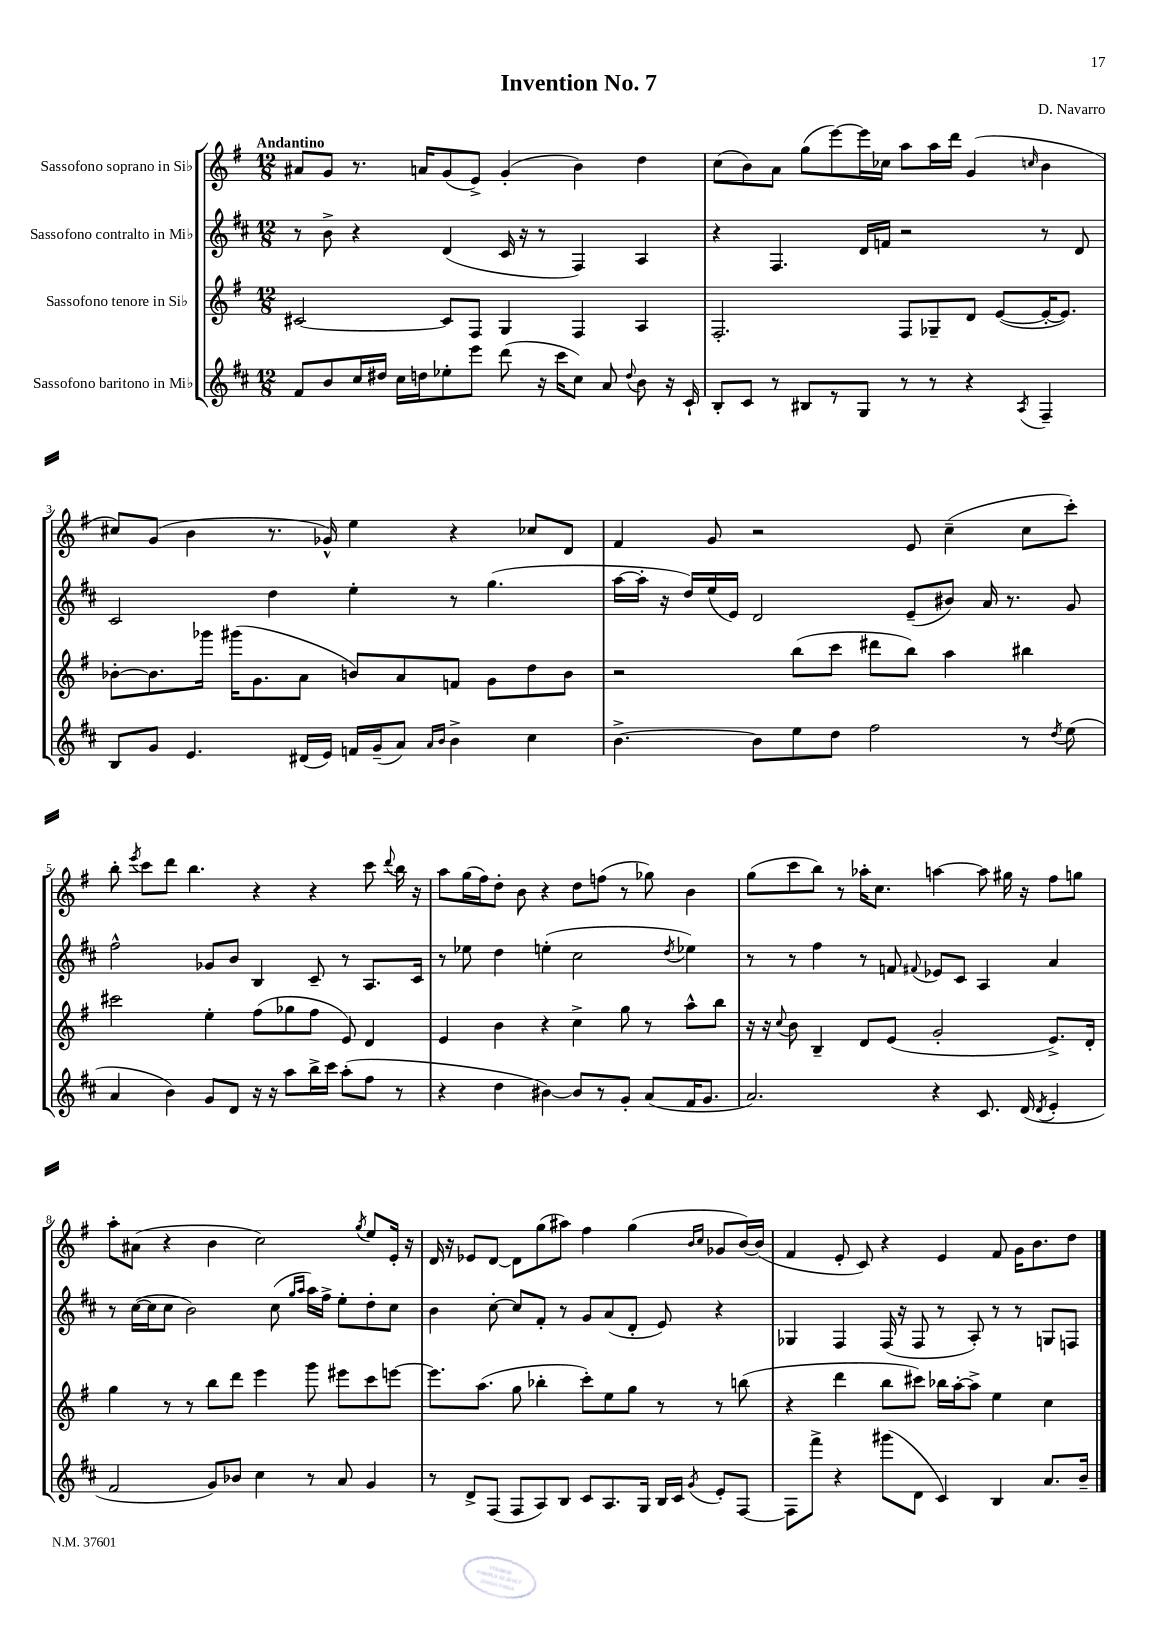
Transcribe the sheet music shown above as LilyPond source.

\header { title = "Invention No. 7" composer = "D. Navarro" }
<<
\new StaffGroup <<
\new Staff = "s0" \with { instrumentName = "Sassofono soprano in Sib" } {
    \clef treble \key g \major \numericTimeSignature \time 12/8 \tempo "Andantino"
    \autoBeamOff ais'8[ g'8] r8. a'16[ g'8( e'8]->) g'4-.( b'4) d''4 |
    c''8[( b'8) a'8] g''8[( e'''8~) e'''16 ces''16] a''8[ a''16 d'''16] g'4( \grace { c''16 } b'4 |
    cis''8[) g'8]( b'4 r8. ges'16-^) e''4 r4 ces''8[ d'8] |
    fis'4 g'8 r2 e'8 c''4--( c''8[ c'''8]-.) |
    b''8-. \acciaccatura { e'''8 } c'''8[ d'''8] b''4. r4 r4 c'''8 \appoggiatura { d'''8 } b''16 r16 |
    a''8[ g''16( fis''16) d''8]-. b'8 r4 d''8[ f''8]( r8 ges''8) b'4 |
    g''8[( c'''8 b''8]) r8 aes''16[-. c''8.] a''4~ a''8 gis''16 r16 fis''8[ g''8] |
    a''8[-. ais'8]( r4 b'4 c''2) \acciaccatura { g''8 } e''8[ e'16]-. r16 |
    d'16 r16 ees'8[ d'8]~ d'8[ g''8( ais''8]) fis''4 g''4( \grace { b'16[ c''16] } ges'8[ b'16~) b'16]( |
    fis'4 e'8-. c'8) r4 e'4 fis'8 g'16[ b'8. d''8] \bar "|." |
}
\new Staff = "s1" \with { instrumentName = "Sassofono contralto in Mib" } {
    \clef treble \key d \major \numericTimeSignature \time 12/8
    \autoBeamOff r8 b'8-> r4 d'4( cis'16 r16 r8 fis4) a4 |
    r4 fis4. d'16[ f'16] r2 r8 d'8 |
    cis'2 d''4 e''4-. r8 g''4.( |
    a''16[~ a''16]-. r16 d''16[) e''16( e'16]) d'2 e'8[--( bis'8]) a'16 r8. g'8 |
    fis''2-^ ges'8[ b'8] b4 cis'8-- r8 a8.[ cis'16] |
    r8 ees''8 d''4 e''4-.( cis''2 \acciaccatura { d''8 } ees''4) |
    r8 r8 fis''4 r8 f'8 \appoggiatura { fis'8 } ees'8[ cis'8] a4 a'4 |
    r8 cis''16[~( cis''16 cis''8] b'2) cis''8( \grace { g''16[ a''16] } a''16[) fis''16]-> e''8[-. d''8-. cis''8] |
    b'4 cis''8~-. cis''8[ fis'8]-. r8 g'8[ a'8( d'8]-. e'8) r4 |
    ges4 fis4 fis16( r16 fis8 r8 a8-.) r8 r8 g8[ f8] \bar "|." |
}
\new Staff = "s2" \with { instrumentName = "Sassofono tenore in Sib" } {
    \clef treble \key g \major \numericTimeSignature \time 12/8
    \autoBeamOff cis'2~ cis'8[ fis8] g4 fis4 a4 |
    fis2.-. fis8[ ges8-- d'8] e'8[~( e'16~-. e'8.]) |
    bes'8[~-. bes'8. ges'''16] gis'''16[( g'8. a'8] b'8[) a'8 f'8] g'8[ d''8 b'8] |
    r2 b''8[( c'''8] dis'''8[ b''8]) a''4 bis''4 |
    cis'''2 e''4-. fis''8[( ges''8 fis''8] e'8) d'4 |
    e'4 b'4 r4 c''4-> g''8 r8 a''8[-^ b''8] |
    r16 r16 \appoggiatura { c''8 } b'8 b4-- d'8[ e'8]( g'2-. e'8.[->) d'16]-. |
    g''4 r8 r8 b''8[ d'''8] e'''4 g'''8 eis'''8[ c'''8 e'''8]~ |
    e'''8.[ a''8.]( g''8 bes''4-. c'''8[-.) e''8 g''8] r8 r8 b''8( |
    r4 d'''4 b''8[ cis'''8]) bes''16[ a''16~-. a''8]-> e''4 c''4 \bar "|." |
}
\new Staff = "s3" \with { instrumentName = "Sassofono baritono in Mib" } {
    \clef treble \key d \major \numericTimeSignature \time 12/8
    \autoBeamOff fis'8[ b'8 cis''16 dis''16] cis''16[ d''16 ees''8-. e'''8] d'''8( r16 cis'''16[ cis''8]) a'8 \appoggiatura { d''8 } b'8 r16 cis'16-! |
    b8[-. cis'8] r8 bis8[ r8 g8] r8 r8 r4 \acciaccatura { a8 } fis4-- |
    b8[ g'8] e'4. dis'16[( e'16]) f'16[ g'16--( a'8]) \grace { a'16[ b'16] } b'4-> cis''4 |
    b'4.~-> b'8[ e''8 d''8] fis''2 r8 \acciaccatura { d''8 } e''8( |
    a'4 b'4) g'8[ d'8] r16 r16 a''8[ b''16-> cis'''16] a''8[-.( fis''8] r8 |
    r4 d''4 bis'4~) bis'8[ r8 g'8]-. a'8[( fis'16 g'8.] |
    a'2.) r4 cis'8. d'16( \acciaccatura { d'8 } e'4-. |
    fis'2 g'8[) bes'8] cis''4 r8 a'8 g'4 |
    r8 d'8[-> fis8]( fis8[ a8) b8] cis'8[ a8. g16] b16[ cis'16] \acciaccatura { g'8 } e'8[-. fis8]~ |
    fis8[ fis'''8]-> r4 gis'''8[( d'8] cis'4) b4 a'8.[ b'16]-- \bar "|." |
}
>>
>>
